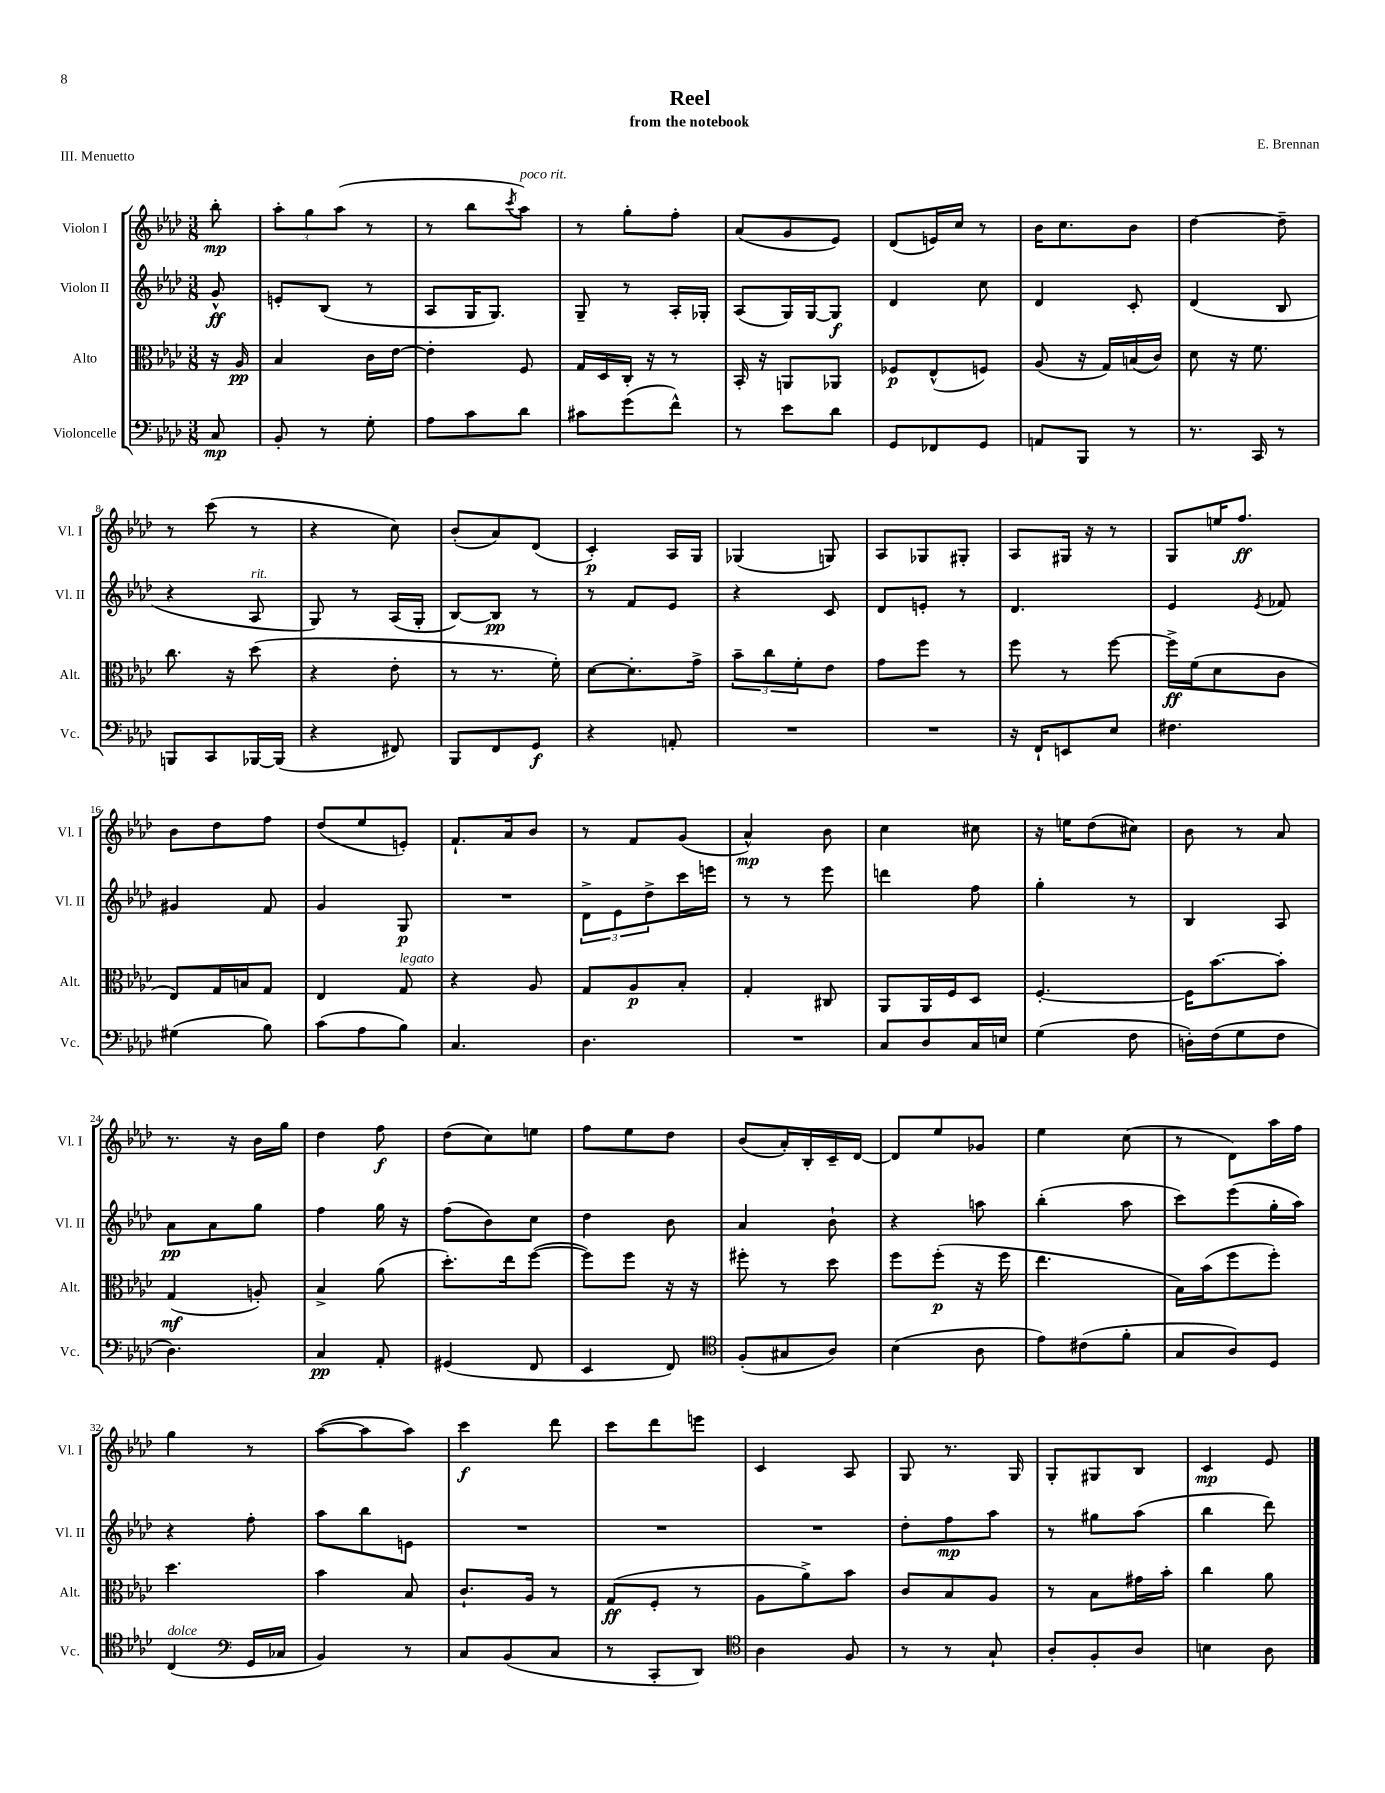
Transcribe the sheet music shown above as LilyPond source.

\header { title = "Reel" composer = "E. Brennan" subtitle = "from the notebook" piece = "III. Menuetto" }
<<
\new StaffGroup <<
\new Staff = "s0" \with { instrumentName = "Violon I" shortInstrumentName = "Vl. I" } {
    \clef treble \key aes \major \numericTimeSignature \time 3/8 \partial 8
    bes''8-.\mp |
    \tuplet 3/2 { aes''8-. g''8 aes''8( } r8 |
    r8 bes''8 \acciaccatura { c'''8 } aes''8^\markup { \italic "poco rit." }) |
    r8 g''8-. f''8-. |
    aes'8( g'8 ees'8) |
    des'8( e'16) c''16 r8 |
    bes'16 c''8. bes'8 |
    des''4~ des''8-- |
    r8 c'''8( r8 |
    r4 c''8) |
    bes'8-.( aes'8) des'8( |
    c'4-.\p) aes16 g16 |
    ges4( g8) |
    aes8 ges8 gis8-. |
    aes8 gis16 r16 r8 |
    g8 e''16 f''8.\ff |
    bes'8 des''8 f''8 |
    des''8( ees''8 e'8-.) |
    f'8.-! aes'16 bes'8 |
    r8 f'8 g'8( |
    aes'4-^\mp) bes'8 |
    c''4 cis''8 |
    r16 e''16 des''8( cis''8) |
    bes'8 r8 aes'8 |
    r8. r16 bes'16 g''16 |
    des''4 f''8\f |
    des''8( c''8) e''8 |
    f''8 ees''8 des''8 |
    bes'8( aes'16-.) bes16-. c'16-- des'16~ |
    des'8 ees''8 ges'8 |
    ees''4 c''8( |
    r8 des'8) aes''16 f''16 |
    g''4 r8 |
    aes''8~( aes''8 aes''8) |
    c'''4\f des'''8 |
    c'''8 des'''8 e'''8 |
    c'4 aes8 |
    g8 r8. g16 |
    g8-. gis8 bes8 |
    c'4\mp ees'8 \bar "|." |
}
\new Staff = "s1" \with { instrumentName = "Violon II" shortInstrumentName = "Vl. II" } {
    \clef treble \key aes \major \numericTimeSignature \time 3/8 \partial 8
    g'8-^\ff |
    e'8-. bes8( r8 |
    aes8 g16 g8.) |
    g8-- r8 aes16-. ges16-. |
    aes8( g16) g16~ g8\f |
    des'4 c''8 |
    des'4 c'8-. |
    des'4( bes8 |
    r4 aes8^\markup { \italic "rit." } |
    g8) r8 aes16( g16-. |
    bes8~) bes8\pp r8 |
    r8 f'8 ees'8 |
    r4 c'8 |
    des'8 e'8-. r8 |
    des'4. |
    ees'4 \acciaccatura { ees'8 } fes'8 |
    gis'4 f'8 |
    g'4 g8\p |
    R4. |
    \tuplet 3/2 { des'8-> ees'8 des''8-> } c'''16 e'''16 |
    r8 r8 ees'''8 |
    d'''4 f''8 |
    g''4-. r8 |
    bes4 aes8 |
    aes'8\pp aes'8 g''8 |
    f''4 g''16 r16 |
    f''8( bes'8) c''8 |
    des''4 bes'8 |
    aes'4 bes'8-! |
    r4 a''8 |
    bes''4-.( aes''8 |
    c'''8) ees'''8( g''16-. aes''16) |
    r4 f''8-. |
    aes''8 bes''8 e'8 |
    R4. |
    R4. |
    R4. |
    des''8-. f''8\mp aes''8 |
    r8 gis''8 aes''8( |
    bes''4 des'''8) \bar "|." |
}
\new Staff = "s2" \with { instrumentName = "Alto" shortInstrumentName = "Alt." } {
    \clef alto \key aes \major \numericTimeSignature \time 3/8 \partial 8
    r16 aes16\pp |
    bes4 c'16 ees'16~ |
    ees'4-. f8 |
    g16 des16 c16-. r16 r8 |
    bes,16-. r16 a,8 aes,8 |
    fes8\p ees8-^( f8) |
    aes8( r16 g16) b16( c'16) |
    des'8 r16 f'8. |
    c''8. r16 des''8( |
    r4 ees'8-. |
    r8 r8. f'16-.) |
    des'8~ des'8.-. g'16-> |
    \tuplet 3/2 { bes'8-- c''8 f'8-. } ees'8 |
    g'8 f''8 r8 |
    f''8 r8 f''8~ |
    f''16->\ff f'16( des'8 c'8 |
    ees8) g16 b16 g8 |
    ees4 g8^\markup { \italic "legato" } |
    r4 aes8 |
    g8 aes8\p bes8-. |
    g4-. cis8 |
    aes,8 aes,16 f16 des8 |
    f4.~-. |
    f16 bes'8.~ bes'8-. |
    g4\mf( a8-.) |
    bes4-> aes'8( |
    des''8.-.) ees''16 f''8~( |
    f''8) f''8 r16 r16 |
    fis''8-. r8 des''8 |
    f''8 f''8-.\p( r16 f''16 |
    ees''4. |
    bes16) bes'16( f''8 f''8-.) |
    des''4. |
    bes'4 bes8 |
    c'8.-! aes16 r8 |
    g8\ff( f8-. r8 |
    aes8 aes'8->) bes'8 |
    c'8 bes8 aes8 |
    r8 bes8 gis'16 bes'16-. |
    c''4 aes'8 \bar "|." |
}
\new Staff = "s3" \with { instrumentName = "Violoncelle" shortInstrumentName = "Vc." } {
    \clef bass \key aes \major \numericTimeSignature \time 3/8 \partial 8
    c8\mp |
    bes,8-. r8 g8-. |
    aes8 c'8 des'8 |
    cis'8 g'8( f'8-^) |
    r8 ees'8 des'8 |
    g,8 fes,8 g,8 |
    a,8 bes,,8 r8 |
    r8. c,16 r8 |
    b,,8 c,8 bes,,16~ bes,,16( |
    r4 fis,8) |
    bes,,8 f,8 g,8\f |
    r4 a,8-. |
    R4. |
    R4. |
    r16 f,16-! e,8 ees8 |
    fis4. |
    gis4( bes8) |
    c'8( aes8 bes8) |
    c4. |
    des4. |
    R4. |
    c8 des8 c16 e16 |
    g4( f8 |
    d16-.) f16( g8 f8 |
    des4.) |
    c4\pp aes,8-. |
    gis,4( f,8 |
    ees,4 f,8) |
    \clef tenor f8-.( gis8 aes8) |
    bes4( aes8 |
    ees'8) cis'8( f'8-. |
    g8 aes8) des8 |
    c4^\markup { \italic "dolce" }( \clef bass g,16 ces16 |
    bes,4) r8 |
    c8 bes,8( c8 |
    r8 c,8-. des,8) |
    \clef tenor aes4 f8 |
    r8 r8 g8-! |
    aes8-. f8-. aes8 |
    b4 aes8 \bar "|." |
}
>>
>>
